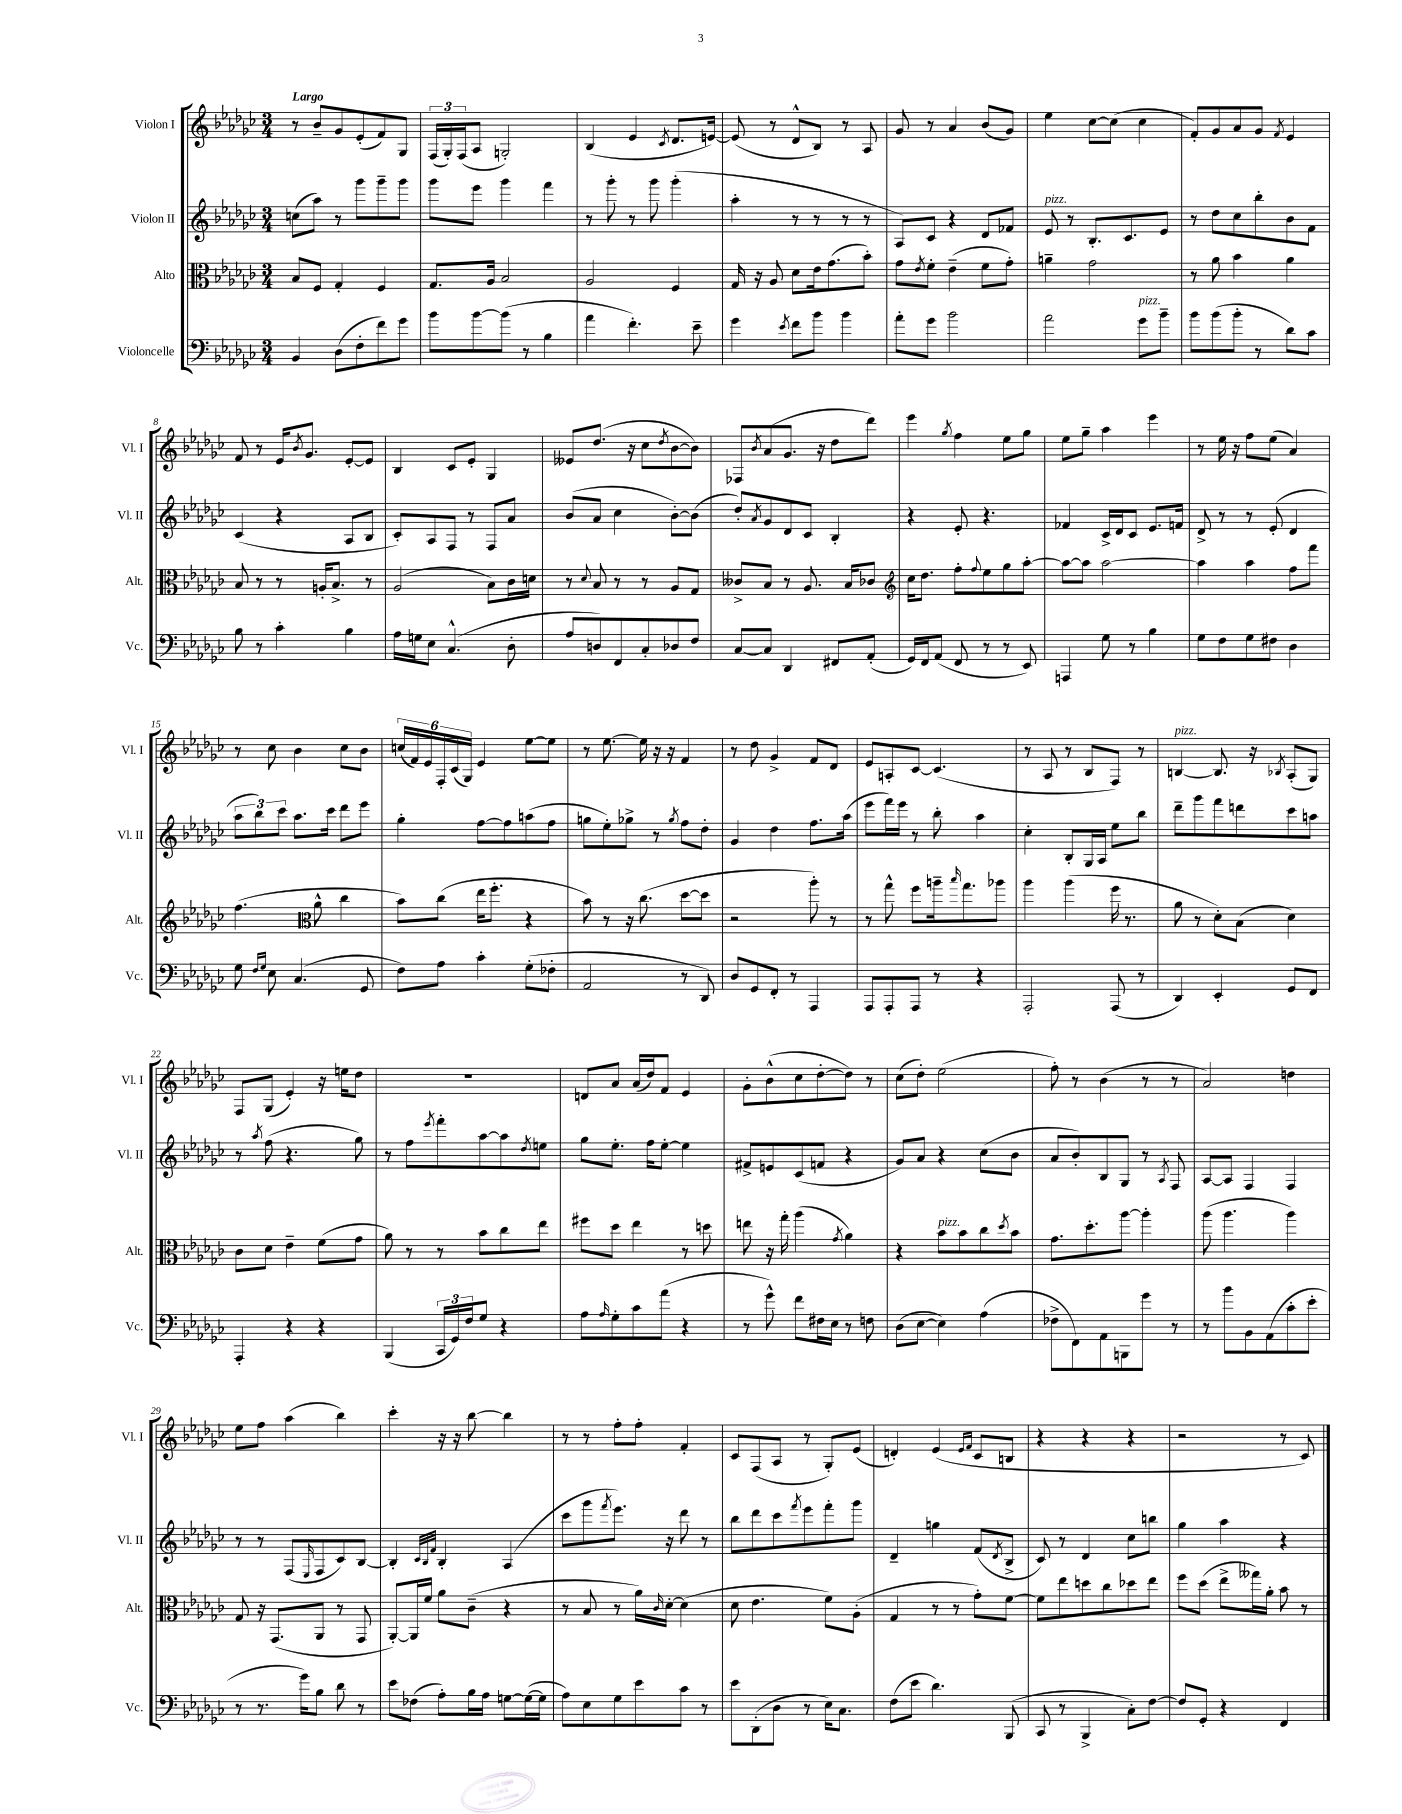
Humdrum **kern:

**kern	**kern	**kern	**kern
*part4	*part3	*part2	*part1
*staff4	*staff3	*staff2	*staff1
*I"Violoncelle	*I"Alto	*I"Violon II	*I"Violon I
*I'Vc.	*I'Alt.	*I'Vl. II	*I'Vl. I
*clefF4	*clefC3	*clefG2	*clefG2
*k[b-e-a-d-g-c-]	*k[b-e-a-d-g-c-]	*k[b-e-a-d-g-c-]	*k[b-e-a-d-g-c-]
*M3/4	*M3/4	*M3/4	*M3/4
=1	=1	=1	=1
!	!	!	!LO:TX:a:B:t=Largo
4BB-/	8B-/L	(8ccn\L	8r
.	8F/J	8aa-\J)	8b-~/L
(8D-\L	4G-'/	8r	8g-/
8F'\	.	8ggg-\L	(8e-'/
8f\)	4F/	8ggg-~\	8f/)
8g-\J	.	8ggg-\J	8G-/J
=2	=2	=2	=2
8b-\L	8.G-/L	8ggg-\L	(24F/LL
.	.	.	24G-'/)
.	.	.	(24F/J
[8b-\	.	8eee-\J	8A-/J
.	16A-/Jk	.	.
(8b-\J]	2B-/	4ggg-\	2Gn'/)
8r	.	.	.
4B-\	.	4fff\	.
=3	=3	=3	=3
4a-\	2A-/	8r	(4B-/
.	.	8ggg-'\	.
4.f'\)	.	8r	4e-/
.	.	8ggg-\	.
.	.	.	8qc-/
.	4F/	(4ggg-'\	8.d-/L
8e-~\	.	.	.
.	.	.	[16en/Jk)
=4	=4	=4	=4
4g-\	16G-/	4aa-'\	(8e/]
.	16r	.	.
.	8A-/	.	8r
8qe-/	.	.	.
8f\L	8d-\L	8r	8d-^^/L
8b-\J	16e-\k	8r	8B-/J)
.	(8.g-\	.	.
4b-\	.	8r	8r
.	8b-'\J)	8r	8A-/
=5	=5	=5	=5
8a-'\L	8g-\L	8A-/L)	8g-/
.	8qe-/	.	.
8g-\J	8f'\J	8c-/J	8r
2b-\	(4e-~\	4r	4a-/
.	8f\L	8d-/L	(8b-/L
.	8g-'\J)	8f-X/J	8g-/J)
=6	=6	=6	=6
!	!	!LO:TX:a:i:t=pizz.	!
2a-\	4an~\	8e-/	4ee-\
.	.	8r	.
.	2g-\	8.B-'/L	[8cc-\L
.	.	.	(8cc-\J]
.	.	8.c-/	.
!LO:TX:a:i:t=pizz.	!	!	!
8g-\L	.	.	4cc-\
8b-~\J	.	8e-/J	.
=7	=7	=7	=7
8b-\L	8r	8r	8f'/L)
(8b-\	8a-\	8dd-\L	8g-/
8b-'\J	4b-\	8cc-\	8a-/
8r	.	8bb-'\	8g-/J
.	.	.	8qf/
8d-\L)	4a-\	8b-\	4e-/
8c-\J	.	8f\J	.
!!LO:LB:g=z
=8	=8	=8	=8
8B-\	8B-/	(4c-/	8f/
8r	8r	.	8r
4c-'\	8r	4r	16e-/KL
.	.	.	8qb-/
.	.	.	8.g-/J
.	16An'/KL	.	.
.	8.B-^/J	.	.
4B-\	.	8A-/L	[8e-'/L
.	8r	8B-/J	8e-/J]
=9	=9	=9	=9
16A-\LL	(2A-/	8c-'/L)	4B-/
16Gn\J	.	.	.
8E-\J	.	8A-/	.
(4.C-^^/	.	8F/J	8c-/L
.	.	8r	8e-'/J
.	8B-\L)	8F/L	4G-/
8D-'\	16c-\L	8a-/J	.
.	16dn\JJ	.	.
=10	=10	=10	=10
8A-/L	8r	(8b-/L	8e--X/L
.	8qqd-/	.	.
8Dn/)	8B-/	8a-/J	(8.dd-/J
8FF/	8r	4cc-\	.
.	.	.	16r
8C-'/	8r	.	8cc-\L
.	.	.	8qdd-/
8D-X/	8A-/L	[8b-'\L)	[8b-\
8F/J	8G-/J	(8b-\J]	8b-\J])
=11	=11	=11	=11
[8C-/L	8c--X^/L	8dd-'/L)	8F-X/L
.	.	8qa-/	8qb-/
8C-/J]	8B-/J	8g-/	(8a-/
4DD-/	8r	8d-/	8.g-/J
.	8.A-/	8c-/J	.
.	.	.	16r
8FF#X/L	.	4B-'/	8dd-\L
.	16B-/KL	.	.
(8AA-'/J	8c-X/J	.	8ddd-\J)
=12	=12	=12	=12
*	*clefG2	*	*
16GG-/LL)	16cc-\KL	4r	4eee-\
16FF/J	8.dd-\J	.	.
(8AA-/J	.	.	.
.	.	.	8qgg-/
8FF/	8ff'\L	8e-'/	4ff\
.	8qqff/	.	.
8r	8ee-\	4.r	.
8r	8gg-\	.	8ee-\L
8EE-/)	[8aa-'\J	.	8gg-\J
=13	=13	=13	=13
4AAAn/	8aa-\L_	4f-X/	8ee-\L
.	8aa-\J]	.	8gg-~\J
8G-\	[2aa-\	16c-^/LL	4aa-\
.	.	16d-/J	.
8r	.	8c-/J	.
4B-\	.	8.e-/L	4eee-\
.	.	16fn/Jk	.
=14	=14	=14	=14
8G-\L	4aa-\]	8d-^/	8r
8F\	.	8r	16ee-\
.	.	.	16r
8G-\	4aa-\	8r	8ff\L
8F#X\J	.	(8e-'/	(8ee-\J
4D-\	8ff\L	4d-/	4a-/)
.	8fff\J	.	.
!!LO:LB:g=z
=15	=15	=15	=15
8G-\	(4.ff\	12aa-\L	8r
.	.	12bb-\)	.
16qqF/LL	.	.	.
16qqG-/JJ	.	.	.
8E-\	.	.	8cc-\
.	.	12ccc-\J	.
(4.C-/	.	8.aa-\L	4b-\
*	*clefC3	*	*
.	8a-^^\	.	.
.	.	16ccc-\Jk	.
.	4cc-\	8ddd-\L	8cc-\L
8GG-/	.	8eee-\J	8b-\J
=16	=16	=16	=16
8F\L)	8b-\L)	4gg-'\	(24ccn/LL
.	.	.	24f/)
.	.	.	24e-/
8A-\J	(8cc-\J	.	24F'/
.	.	.	(24c-/
.	.	.	24G-/JJ)
4c-'\	16ee-\KL	[8ff\L	4e-/
.	8.ff'\J	.	.
.	.	8ff\]	.
(8G-'\L	4r	(8aan\	[8ee-\L
8F-X'\J	.	8ff\J	8ee-\J]
=17	=17	=17	=17
2AA-/	8b-\)	8ggn\L	8r
.	8r	8ee-'\)	[8.ee-\
.	16r	8gg-X^\J	.
.	(8.cc-\	.	16ee-\]
.	.	8r	16r
.	.	.	16r
.	.	8qgg-/	.
8r	[8dd-\L	8ff\L	4f/
8DD-/)	8dd-\J]	8dd-'\J	.
=18	=18	=18	=18
8D-/L	2r	4g-/	8r
8GG-/	.	.	8dd-\
8FF'/J	.	4dd-\	4g-^/
8r	.	.	.
4AAA-/	8aa-'\)	8.ff\L	8f/L
.	8r	.	8d-/J
.	.	(16aa-\Jk	.
=19	=19	=19	=19
8AAA-/L	8r	8eee-\L	8e-/L
8AAA-'/	8gg-^^\	16fff\L)	8An'/
.	.	16eee-\JJ	.
8AAA-/J	8ff\L	8r	[8c-/J
8r	16aan~\k	8bb-'\	(4.c-/]
.	16qqbb-/	.	.
.	8.gg-\	.	.
4r	.	4aa-\	.
.	8aa-X\J	.	.
=20	=20	=20	=20
2AAA-'/	4aa-\	4cc-'\	8r
.	.	.	8A-/
.	(4aa-\	8B-'/L	8r
.	.	16G-/L	8B-/L
.	.	16A-/JJ	.
(8AAA-/	16ff\	8ee-\L	8F/J)
.	8.r	.	.
8r	.	8bb-\J	8r
=21	=21	=21	=21
!	!	!	!LO:TX:a:i:t=pizz.
4DD-/)	8a-\	8ddd-~\L	[4Bn/
.	8r	8ggg-\	.
4EE-'/	8d-'\L)	8fff\	8.B/]
.	(8B-\J	8dddn\	.
.	.	.	16r
.	.	.	8qB-X/
8GG-/L	4d-\)	8ccc-\	(8A-'/L
8FF/J	.	8aan\J	8G-/J)
!!LO:LB:g=z
=22	=22	=22	=22
4AAA-'/	8c-\L	8r	8F/L
.	.	8qaa-/	.
.	8d-\J	(8ff\	(8G-/J
4r	4e-~\	4.r	4e-'/)
4r	(8f\L	.	16r
.	.	.	16een\KL
.	8g-\J	8gg-\)	8dd-\J
=23	=23	=23	=23
(4BBB-/	8a-\)	8r	2.r
.	8r	8ff\L	.
.	.	8qeee-/	.
24CC-/LL	8r	8fff'\	.
24GG-/)	.	.	.
24F/J	.	.	.
8G-/J	8b-\L	[8aa-\	.
4r	8cc-\	8aa-\]	.
.	.	8qdd-/	.
.	8ee-\J	8een\J	.
=24	=24	=24	=24
8A-\L	8ff#X\L	8gg-\L	8dn/L
16qqA-/	.	.	.
8G-'\	8dd-\J	8.ee-'\J	8a-/J
8c-\	4ee-\	.	(16a-/LL
.	.	16ff\KL	16dd-/J)
(8a-\J	.	[8ee-'\J	8f/J
4r	8r	4ee-\]	4e-/
.	8ddn\	.	.
=25	=25	=25	=25
8r	8een\	8f#X^/L	8g-'\L
8g-^^\)	16r	8en/	(8b-^^\
.	16gg-'\	.	.
8f\L	(4aa-\	(8c-/	8cc-\
16F#X\L	.	8fn/J	[8dd-'\
16E-\JJ	.	.	.
.	8qg-/	.	.
8r	4a-\)	4r	8dd-\J])
8Fn\	.	.	8r
=26	=26	=26	=26
(8D-\L	4r	8g-/L)	(8cc-\L
[8E-\J	.	8a-/J	8dd-'\J)
!	!LO:TX:a:i:t=pizz.	!	!
4E-\])	8b-\L	4r	(2ee-\
.	8b-\	.	.
(4A-\	8cc-\	(8cc-\L	.
.	8qdd-/	.	.
.	8b-\J	8b-\J	.
=27	=27	=27	=27
8F-X^\L	8.g-\L	8a-/L	8ff'\)
8FF\)	.	8b-'/)	8r
.	8.dd-'\	.	.
8AA-\	.	8B-/	(4b-\
8BBBn\	[8aa-\J	8G-/J	.
8g-\J	4aa-'\]	8r	8r
.	.	8qA-/	.
8r	.	8F/	8r
=28	=28	=28	=28
8r	(8aa-\	[8A-/L	2a-/)
8b-\L	4.aa-\	8A-/J]	.
8BB-\	.	4F/	.
(8AA-\	.	.	.
8c-'\	4aa-\)	4F/	4ddn\
8e-'\J	.	.	.
!!LO:LB:g=z
=29	=29	=29	=29
8r	8G-/	8r	8ee-\L
8.r	16r	8r	8ff\J
.	(8.GG-/L	.	.
.	.	(8F/L	(4aa-\
16g-\KL)	.	.	.
.	.	16qqE-/	.
8B-\J	8AA-/J	8F/	.
8d-\	8r	8c-/)	4bb-\)
8r	8GG-/	[8B-/J	.
=30	=30	=30	=30
8e-\L	[8AA-'/L)	4B-'/]	4ccc-'\
(8F-X\J	16AA-/L]	.	.
.	16f/JJ	.	.
.	.	32qqc-/LLL	.
.	.	32qqB-/	.
.	.	32qqf/JJJ	.
8A-'\L)	8a-\L	4B-'/	16r
.	.	.	16r
16B-\L	(8c-~\J	.	[8bb-\
16A-\JJ	.	.	.
[8Gn\L	4r	(4A-/	4bb-\]
(16G\L_	.	.	.
16G\JJ]	.	.	.
=31	=31	=31	=31
8A-\L)	8r	8ccc-\L	8r
8E-\	8B-/	8ggg-\	8r
.	.	8qfff/	.
8G-\	8r	8.eee-\J)	8ff'\L
8e-\	16a-\LL)	.	8ff'\J
.	16qqc-/	.	.
.	[16d-'\JJ	16r	.
8c-\J	(4d-\]	8ddd-\	4f'/
8r	.	8r	.
=32	=32	=32	=32
8e-\L	8d-\	8bb-\L	8c-/L
(8DD-'\	4.e-\	8ddd-\	(8F/
8D-\J	.	8ccc-\	8A-/J
.	.	8qfff/	.
8r	.	8eee-\	8r
16E-\KL)	8f\L)	8fff'\	8G-'/L)
8.C-\J	.	.	.
.	(8A-'\J	8ggg-\J	(8e-/J
=33	=33	=33	=33
(8F\L	4G-/	4d-~/	4dn'/)
8e-\J	.	.	.
4.d-\)	8r	4ggn\	(4e-/
.	8r	.	.
.	.	.	16qqe-/LL
.	.	.	16qqf/JJ
.	8g-'\L)	(8f/L	8c-/L
.	.	8qd-/	.
(8BBB-/	[8f\J	8B-^/J	8Bn/J
=34	=34	=34	=34
8CC-/	8f\L]	8c-/)	4r
8r	8ee-\	8r	.
4BBB-^/	8ddn\	4d-/	4r
.	8cc-\	.	.
8C-'\L)	8dd-X\	8cc-\L	4r
[8F\J	8ee-\J	8bbn\J	.
=35	=35	=35	=35
8F/L]	8ff\L	4gg-\	2r
8GG-'/J	(8dd-\J	.	.
4r	8ee-^\L	4aa-\	.
.	16gg--X\L)	.	.
.	16a-'\JJ	.	.
4FF/	8b-\	4r	8r
.	8r	.	8c-/)
==	==	==	==
*-	*-	*-	*-
